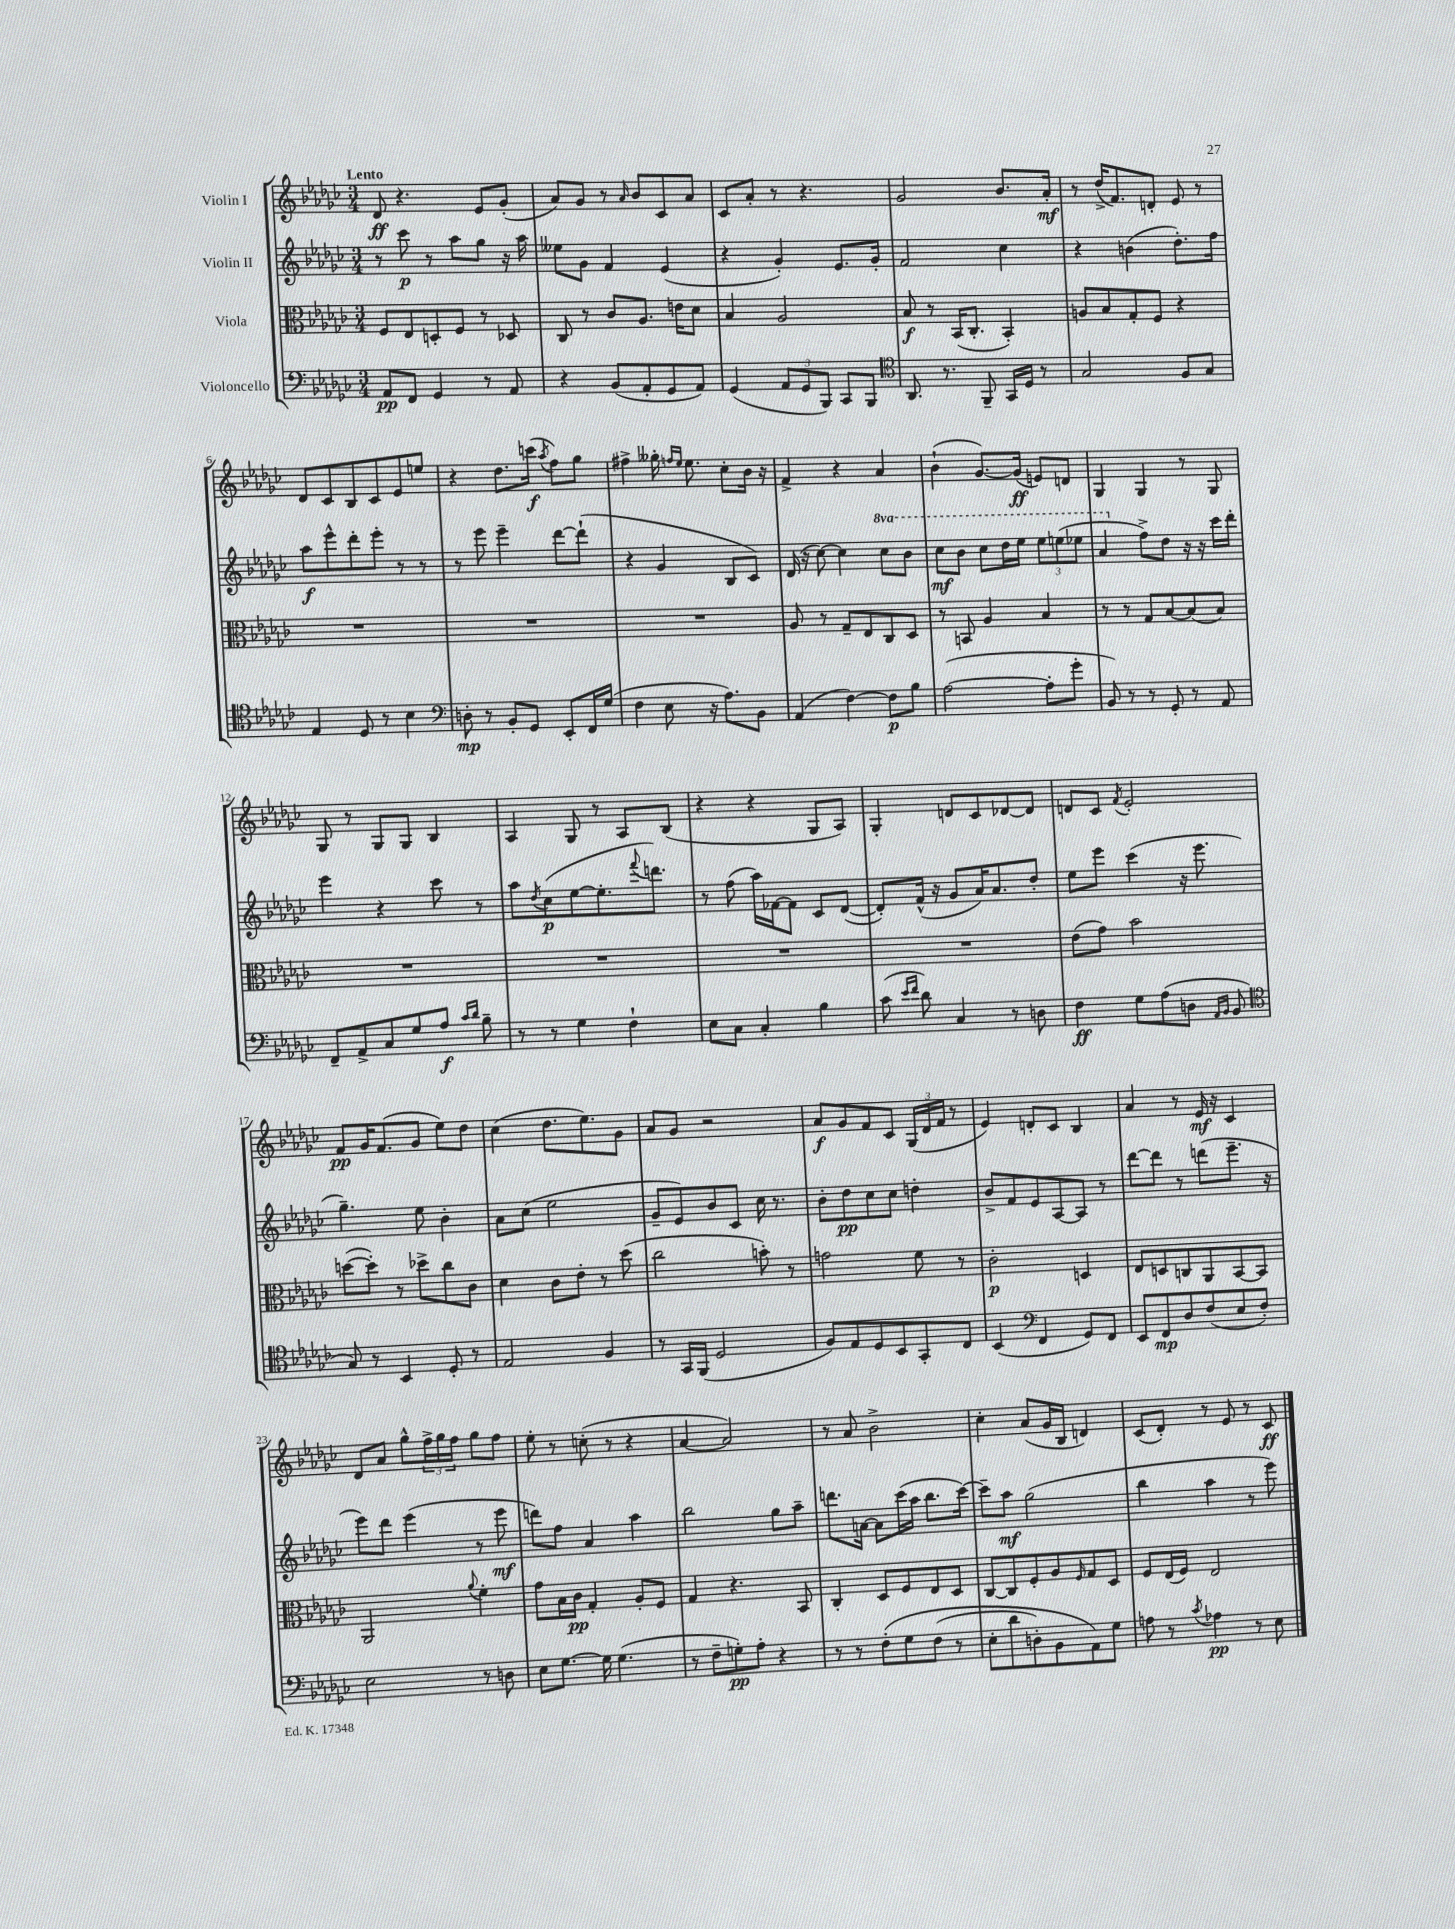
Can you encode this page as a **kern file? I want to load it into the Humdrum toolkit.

**kern	**kern	**kern	**kern
*staff4	*staff3	*staff2	*staff1
*clefF4	*clefC3	*clefG2	*clefG2
*k[b-e-a-d-g-c-]	*k[b-e-a-d-g-c-]	*k[b-e-a-d-g-c-]	*k[b-e-a-d-g-c-]
*M3/4	*M3/4	*M3/4	*M3/4
8AA-	8F	8r	8d-
8FF	8E-	8ccc-	4.r
4GG-	8D'	8r	.
.	8F	8aa-	.
8r	8r	8gg-	8e-
8AA-	8D-	16r	(8g-'
.	.	16aa-	.
=	=	=	=
4r	8C-	8ee--	8a-)
.	8r	8g-	8g-
(8BB-	8c-	4f	8r
.	.	.	16qqa-
8AA-'	8.A-	.	8b-
8GG-	.	(4e-	8c-
.	16e	.	.
8AA-)	8d-	.	8a-
=	=	=	=
(4GG-	4B-	4r	8c-
.	.	.	8a-'
12AA-	2A-	4g-')	8r
12GG-	.	.	.
.	.	.	4.r
12BBB-)	.	.	.
8CC-	.	8.e-	.
8BBB-	.	.	.
.	.	16g-'	.
=	=	=	=
*clefC4	*	*	*
8.AA-	8B-	2f	2g-
.	8r	.	.
8.r	.	.	.
.	(16BB-	.	.
.	8.C-'	.	.
8FF~	.	.	.
16GG-	4BB-')	4cc-	8.b-
16D-	.	.	.
8r	.	.	.
.	.	.	16a-'
=	=	=	=
2G-	8A	4r	8r
.	8B-	.	(16dd-^
.	.	.	8.f)
.	8G-'	(4b	.
.	8F	.	8d'
8F	4r	8.dd-')	8e-
8G-	.	.	8r
.	.	16ff	.
=	=	=	=
4E-	2.r	8aa-	8d-
.	.	8eee-^^	8c-
8D-	.	8ddd-'	8B-
8r	.	8eee-'	8c-
4B-	.	8r	8e-
.	.	8r	8ee
=	=	=	=
*clefF4	*	*	*
8D'	2.r	8r	4r
8r	.	8eee-	.
8BB-'	.	4eee-~	8.dd-
8GG-	.	.	.
.	.	.	(16ccc
.	.	.	8qaa-
8EE-'	.	[8ddd-	8ff)
16FF	.	(8ddd-`]	8gg-
(16G-	.	.	.
=	=	=	=
4F	2.r	4r	4ff#^
8E-	.	4g-	16gg--'
.	.	.	16qqff
.	.	.	16qqee-
.	.	.	8.ee-
16r	.	.	.
8.A-)	.	.	.
.	.	8B-	8cc-'
8BB-	.	8c-)	16b-
.	.	.	16r
=	=	=	=
(4AA-	8A-	(16d-	4f^
.	.	16r	.
.	8r	[8cc-)	.
[4F)	8G-~	4cc-]	4r
.	8E-	.	.
8F]	8C-	8ccc-	4a-
8B-	8D-	8bb-	.
=	=	=	=
([2A-	8r	8ccc-	(4b-`
.	8BB	8bb-	.
.	4A-	8ccc-	[8.g-)
.	.	16ddd-	.
.	.	16eee-	(16g-]
8A-']	4B-	12eee-	8e)
.	.	(12eee	.
8g-'	.	.	8d
.	.	12eee-	.
=	=	=	=
8BB-)	8r	4aa-	4G-
8r	8r	.	.
8r	8G-	8ff^)	4G-
8GG-'	[8B-	8dd-	.
8r	(8B-]	16r	8r
.	.	16r	.
8AA-	8B-)	16ccc-	8G-
.	.	16ddd-'	.
=	=	=	=
8FF~	2.r	4eee-	8G-
8AA-^	.	.	8r
8C-	.	4r	8G-
8G-	.	.	8G-
8A-	.	8ccc-	4B-
16qqc-	.	.	.
16qqd-	.	.	.
8B-~	.	8r	.
=	=	=	=
8r	2.r	8aa-	4A-
.	.	8qdd-	.
8r	.	(8cc-	.
4G-	.	[8ee-	8G-
.	.	8.ee-']	8r
4F`	.	.	8A-
.	.	8qqfff	.
.	.	8.ddd)	.
.	.	.	(8B-
=	=	=	=
8E-	2.r	8r	4r
8C-	.	(8ff	.
4C-'	.	16aa-)	4r
.	.	[16f-	.
.	.	8f-]	.
4B-	.	8c-	8G-
.	.	([8d-	8A-)
=	=	=	=
(8c-	2.r	8d-'])	4G-'
16qqe-	.	.	.
16qqf	.	.	.
8d-)	.	(16f^^	.
.	.	16r	.
4C-	.	8g-	8d
.	.	16a-)	8c-
.	.	8.a-	.
8r	.	.	[8d-
8D	.	8dd-'	8d-]
=	=	=	=
4F	(8e-	8ee-	8d
.	8g-)	8eee-	8c-
.	.	.	8qf
8G-	2b-	(4ccc-	2e-'
(8A-	.	.	.
8D	.	16r	.
.	.	8.eee-	.
16qqAA-	.	.	.
16qqBB-	.	.	.
8BB-	.	.	.
=	=	=	=
*clefC4	*	*	*
8G-)	([8dd	4.gg-~)	8f
8r	8dd'])	.	16g-
.	.	.	(8.f
4BB-	8r	.	.
.	8dd-^	8ee-	8g-
8D-'	8cc-	4b-'	8ee-)
8r	8c-	.	8dd-
=	=	=	=
2E-	4d-	8a-	(4cc-
.	.	(8cc-	.
.	8c-	2ee-	8.dd-
.	8e-'	.	.
.	.	.	8.ee-)
4F	8r	.	.
.	(8dd-	.	8g-
=	=	=	=
8r	2cc-	8g-~	8a-
16GG-	.	8e-)	8g-
(16FF	.	.	.
2D-	.	8b-	2r
.	.	8c-	.
.	8b')	16cc-	.
.	.	8.r	.
.	8r	.	.
=	=	=	=
8F)	2g	8b-'	8a-
8E-	.	8dd-	8g-
8D-	.	8cc-	8f
8BB-	.	8cc-	8c-
8GG-'	8f	4dd'	(24G-
.	.	.	24d-
.	.	.	24f
8C-	8r	.	8r
=	=	=	=
(4BB-	2c-'	8b-^	4e-)
.	.	8f	.
*clefF4	*	*	*
4FF	.	8e-	8d'
.	.	[8A-	8c-
8GG-)	4D	8A-]	4B-
8FF	.	8r	.
=	=	=	=
8EE-	8E-	[8ddd-	4a-
8FF	8D	8ddd-]	.
8D-	8C	8r	8r
(8F	8AA-	(8ddd	16e-
.	.	.	16r
8E-	[8BB-	8.eee-~	4c-
8F')	8BB-]	.	.
.	.	16r	.
=	=	=	=
2E-	2AA-	8eee-)	8d-
.	.	8ddd-	8a-
.	.	(4eee-	8gg-^^
.	.	.	24ff^
.	.	.	24gg-
.	.	.	24ff
.	8qqa-	.	.
8r	4f'	8r	8gg-
8D	.	8eee-	8ff
=	=	=	=
8E-	8g-	8ddd)	8ee-'
[8.G-	16B-	8ff	8r
.	16c-	.	.
.	4G-'	4a-	(8cc'
16G-]	.	.	.
(4.G-	.	.	8r
.	8A-'	4aa-	4r
.	8F	.	.
=	=	=	=
8r	4G-	2bb-	[4a-
8F~	.	.	.
8G')	4.r	.	2a-])
8A-'	.	.	.
4r	.	8gg-	.
.	8BB-	8aa-~	.
=	=	=	=
8r	4C-'	8.ddd	8r
8r	.	.	8a-
.	.	[16a	.
&(8F'	8D-	8a]	2b-^
8G-	8F	(16ccc-	.
.	.	16aa-	.
(8F	8E-	8.bb-	.
8r	8D-	.	.
.	.	[16ccc-)	.
=	=	=	=
8E-'	[8C-	8ccc-~]	4cc-'
8d-	8C-]	8aa-	.
8D')	8F'	(2gg-	(8a-
8BB-	8A-	.	16g-
.	.	.	16B-
.	16qqF	.	.
8AA-&)	8G-	.	4d)
8G-	8D-	.	.
=	=	=	=
8A	8F	4bb-	(8c-
8r	(16E-	.	8d-')
.	16F)	.	.
8qc-	.	.	.
4A-	2E-	4aa-	8r
.	.	.	8e-
8r	.	8r	8r
8E-	.	8eee-)	8c-
==	==	==	==
*-	*-	*-	*-
